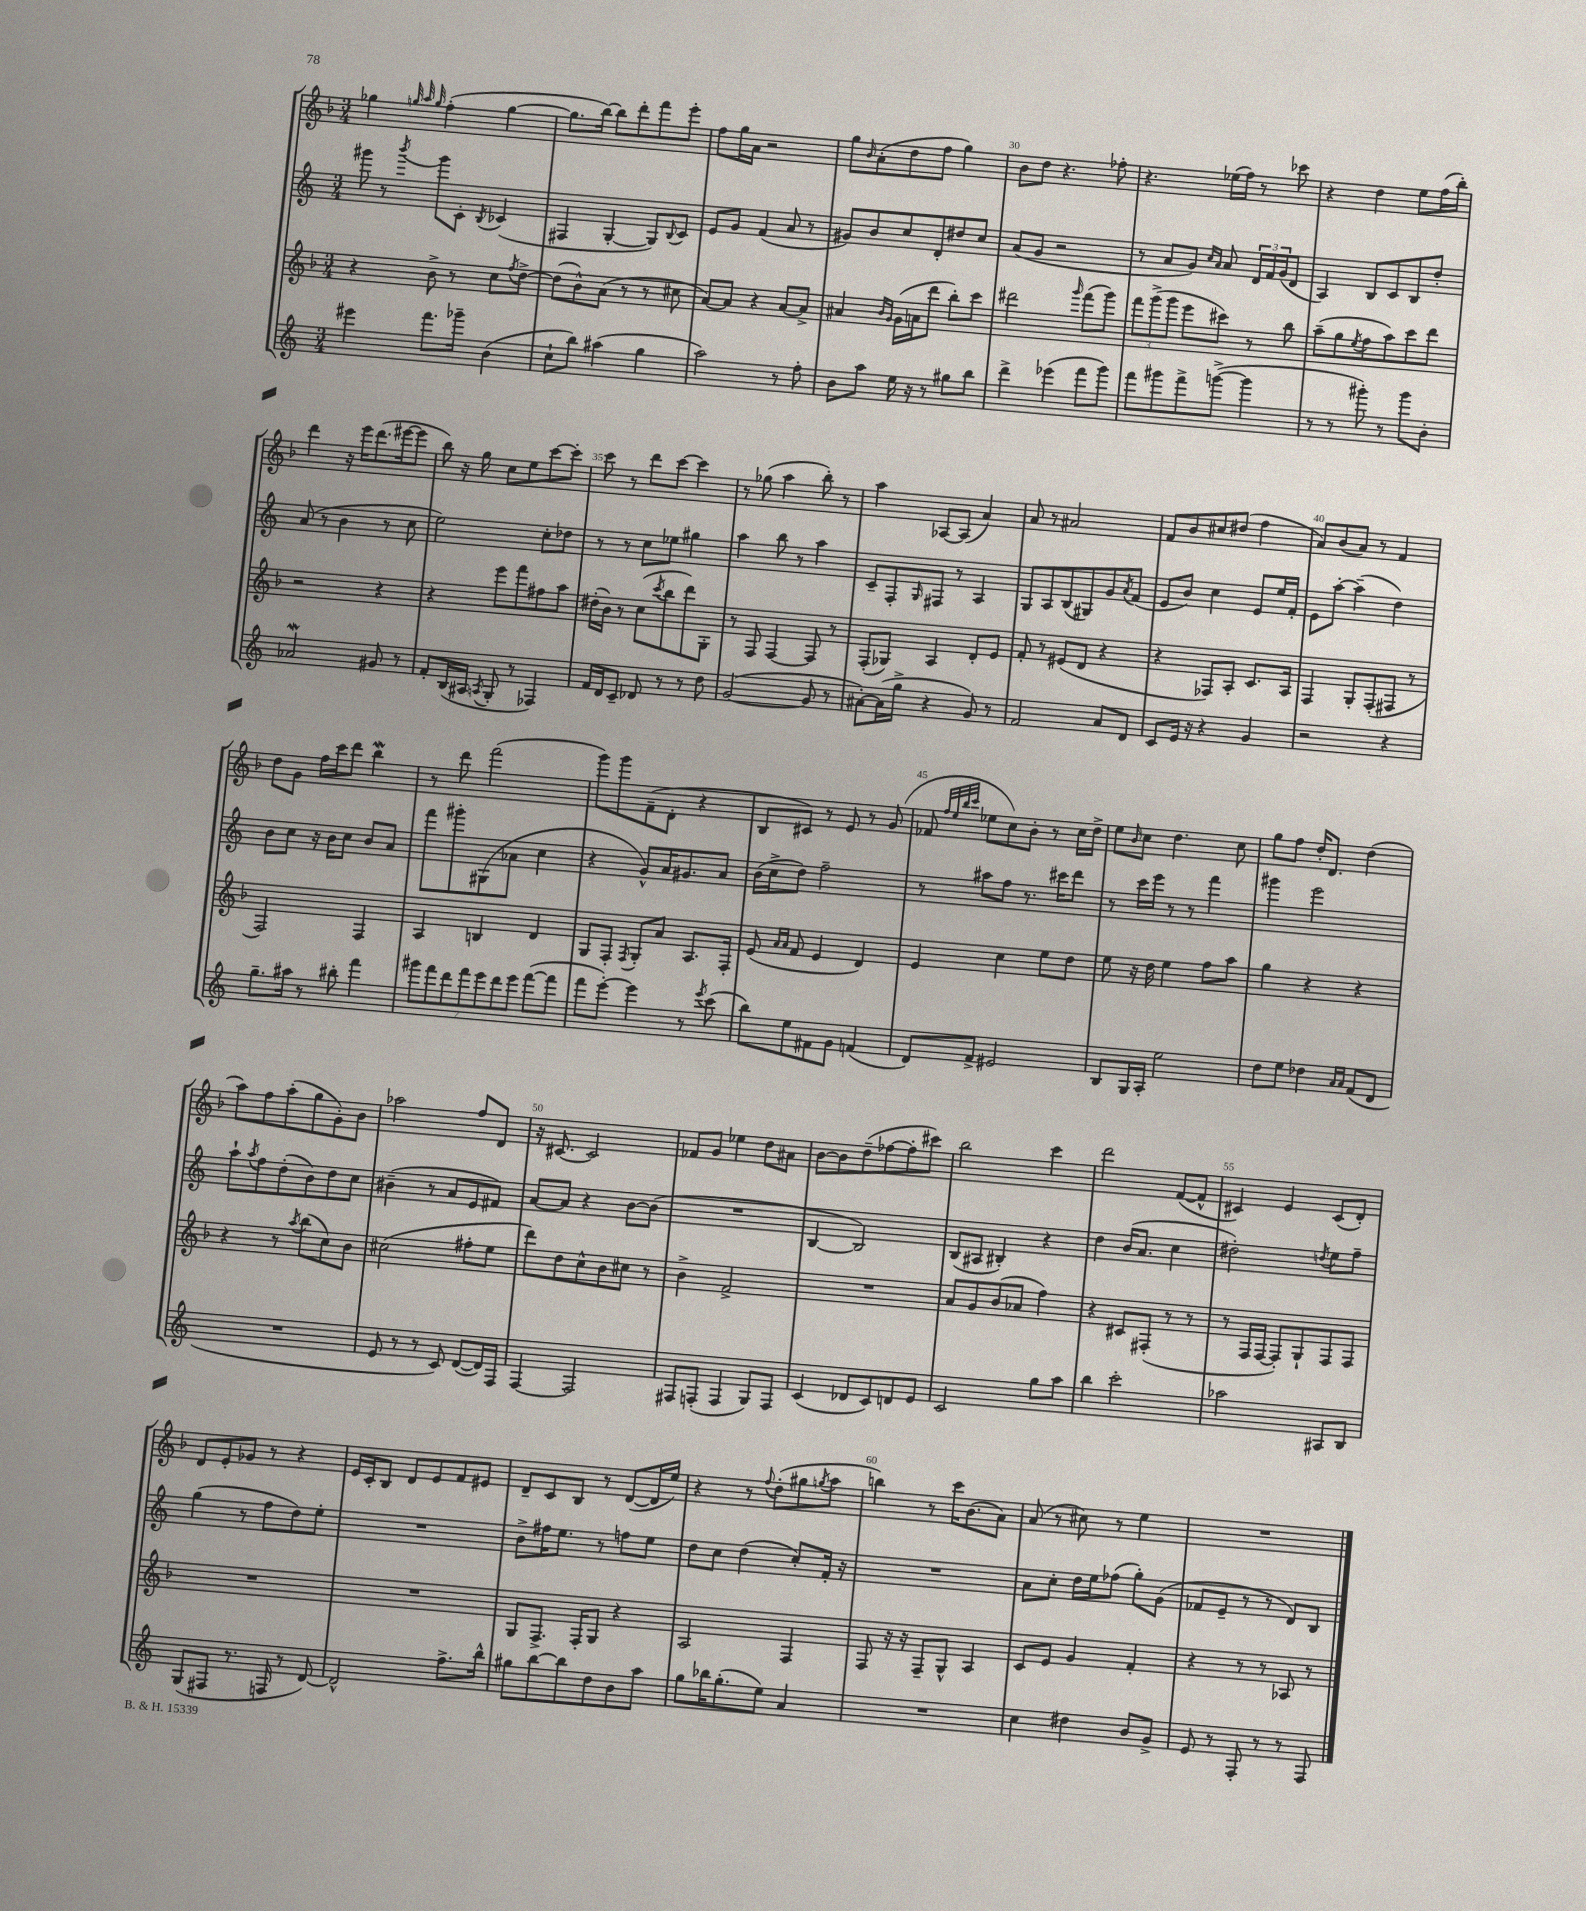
<<
\new StaffGroup <<
\new Staff = "s0" {
    \clef treble \key f \major \numericTimeSignature \time 3/4
    ges''4 \grace { g''32 a''32 g''32 } f''4-.( g''4~ |
    g''8. bes''16~) bes''8 d'''8-. f'''8 e'''8-. |
    f''8 g''16 a'16 r2 |
    g''8 \grace { bes'16 } a'8-.( d''8 f''8 g''4) |
    bes'8 d''8 r4. fes''8-. |
    r4. ees''16( f''16) r8 ces'''8 |
    r4 d''4 e''8 f''16( bes''16-.) |
    d'''4 r16 e'''16 d'''8.( eis'''16~ eis'''8 |
    bes''8) r16 g''16 c''8 e''8 c'''8~ c'''8-. |
    c'''8 r8 d'''8 c'''8~ c'''4 |
    r8 ges''8( a''4 bes''8-.) r8 |
    a''4 aes8~ aes8( a'4) |
    a'8 r8 ais'2 |
    f'8 bes'8 cis''8 dis''8( f''4 |
    a'8) bes'8( a'8) r8 f'4 |
    d''8 g'8 f''16 c'''16 d'''8 bes''4\mordent |
    r8 d'''8 f'''2( |
    g'''8) g'''8 f'8--( d'8-. r4 |
    bes8 cis'8) r8 e'8 r8 g'8( |
    fes'8 \grace { f''32 e''32 bes''32 c'''32 } ees''8 c''8) bes'8-. r8 c''16 d''16-> |
    e''8 \grace { bes'16 } c''8 d''4. c''8 |
    g''8 f''8 d''16-. d'8. d''4( |
    a''8) f''8 a''8-.( g''8 g'8-.) bes'8 |
    aes''2 f''8 d'8 |
    r16 cis'8.~ cis'2 |
    fes'8 g'8 ees''4 d''8 ais'8 |
    bes'8~ bes'8 d''8--( fes''8~ fes''8-. cis'''8) |
    bes''2 c'''4 |
    d'''2 f'8~( f'8-^ |
    cis'4) e'4 cis'8( d'8-.) |
    d'8 e'8-. ges'8 r8 r4 |
    e'16 c'16-. bes8 d'8 e'8 f'8 eis'8 |
    d'8-- c'8 bes8 r8 d'8~( d'16 e''16) |
    r4 r8 \appoggiatura { f''8 } d''8-.( gis''8 \acciaccatura { g''8 } a''8 |
    b''4) r8 c'''16 bes'8.( a'8) |
    a'8( r8 cis''8) r8 e''4 |
    R2. \bar "|." |
}
\new Staff = "s1" {
    \clef treble \key c \major \numericTimeSignature \time 3/4
    gis'''8 r8 \acciaccatura { b'''8 } gis'''8 c'8-. \acciaccatura { b8 } ces'4( |
    fis4 g4~-. g8) \appoggiatura { b8 } c'8 |
    e'8 g'8 f'4( a'8 r8 |
    gis'8) b'8 c''8 d'8-. dis''8 c''8 |
    a'8( g'8 r2 |
    r8 a'8 g'8) \grace { c''16 a'16 } a'8 \tuplet 3/2 { d'16 f'16 g'16( } d'8 |
    a4) b8 c'8 b8 d''8-. |
    a'8( r8 b'4 r8 c''8 |
    e''2) c''8-. des''8 |
    r8 r8 c''8 ees''8 gis''4 |
    a''4 b''8 r8 a''4 |
    c'8-- f8-. \grace { g16 } fis8 r8 a4 |
    g8 a8 b8( gis8) g'8 \acciaccatura { a'8 } f'8( |
    e'8 b'8) c''4 e'8 e''16 f'16-. |
    e'8 a''8~-. a''4--( d''4) |
    b'8 c''8 r16 b'16 c''8 b'8 a'8 |
    f'''8 gis'''8-. gis8( aes'8 c''4 |
    r4 g'8-^) a'16 gis'8. a'8 |
    b'16( c''16-> d''8) f''2-- |
    r8 ais''8 f''8 r8. cis'''16 d'''8 |
    r8 c'''16 e'''16 r8 r8 f'''4 |
    gis'''4 e'''2 |
    a''8-! \acciaccatura { a''8 } f''8 d''8-.( b'8) d''8 c''8 |
    bis'4--( r8 a'8 e'8 fis'8) |
    a'8~ a'8 r4 b'8~ b'8( |
    R2. |
    b4~ b2) |
    b8( ais8 bis4-.) r4 |
    d''4 b'16( a'8. c''4 |
    dis''2-.) \acciaccatura { d''8 } e''8 f''8-- |
    g''4( r8 f''8 d''8) e''8-. |
    R2. |
    b'8-> fis''16 e''8. r8 f''8 e''8 |
    d''8 c''8 d''4( c''8-.) f'16-. r16 |
    R2. |
    a'8 c''8-. d''16 e''16 fes''8( g''8-.) g'8( |
    fes'8 e'8-- r8 r8 d'8) b8 \bar "|." |
}
\new Staff = "s2" {
    \clef treble \key f \major \numericTimeSignature \time 3/4
    r4 bes'8-> r8 c''8 \acciaccatura { f''8 } d''8~-> |
    d''8( bes'8-^) a'8( r8 r8 cis''8 |
    a'8~) a'8 r4 a'8~ a'8-> |
    ais'4 \grace { bes'16 g'16 } g'16( a'16 d'''8 bes''8-.) c'''8 |
    dis'''2 \grace { g'''16 } f'''8( g'''8) |
    \tuplet 3/2 { f'''8 g'''8->( g'''8 } e'''8 cis'''8) r8 bes''8 |
    a''8--( g''8 \acciaccatura { e''8 } f''8 a''8) c'''8 d'''8 |
    r2 r4 |
    r4 e'''8 f'''8 fis''8 a''8 |
    dis''16-.( bes'16) r8 c''8( \acciaccatura { c'''8 } bes''8 d'''8) g8-. |
    r8 f8 f4~ f8 r8 |
    f8-.( ges8) a4 d'8-. e'8 |
    f'8-. r8 eis'8( d'8 r4 |
    r4 fes8) a8-. c'8. a16 |
    f4 g8-. f8-.( fis8 r8 |
    f2) f4 |
    a4 b4 d'4 |
    g8 f8-. \acciaccatura { f8 } g8-. a'8 a8. f16-. |
    e'8( \grace { a'16 a'16 } f'8 e'4 d'4) |
    e'4 c''4 e''8 d''8 |
    e''8 r16 d''16 e''4 f''8 a''8 |
    g''4 r4 r4 |
    r4 r8 \acciaccatura { a''8 } bes''8( c''8) bes'8 |
    cis''2( fis''8-. e''8 |
    d'''8) d''8 c''8-^ bes'8 cis''8 r8 |
    bes'4-> f'2-> |
    R2. |
    a'8 g'8 bes'8( aes'8 f''4) |
    r4 cis'8 fis8-.( r8 r8 |
    r8 f16 f16~ f8-.) g8-! f8 f8 |
    R2. |
    R2. |
    g8 f8.-> f16-. g8 r4 |
    a2 f4 |
    f8 r16 r16 f8-- g8-^ a4 |
    c'8 e'8 g'4 f'4-. |
    r4 r8 r8 aes8 r8 \bar "|." |
}
\new Staff = "s3" {
    \clef treble \key c \major \numericTimeSignature \time 3/4
    eis'''4 f'''8. ges'''16-- b'4( |
    c''8-! b''8) ais''4( g''4 |
    a''2) r8 f''8-. |
    b'8 a''8 e''16 r16 r8 gis''8 b''8 |
    d'''4-> ees'''4( f'''8 g'''8) |
    f'''8 gis'''8 f'''8-> g'''8~->( g'''4 |
    r8 r8 gis'''8-.) r8 gis'''8 b'8-. |
    aes'2\mordent gis'8 r8 |
    f'8-. b16( ais16 \acciaccatura { a8 } g8-. r8 fes4) |
    f'16 d'16 c'8-- des'8 r8 r8 d''8 |
    g'2~( g'8 r8 |
    ais'8~-.) ais'16( g''16-> r4 g'8) r8 |
    f'2 a'8 d'8 |
    c'8 e'16 r16 r4 g'4 |
    r2 r4 |
    g''8.-- ais''16 r8 bis''8-. f'''4 |
    \tuplet 7/4 { gis'''8 f'''8 d'''8 f'''8 e'''8 d'''8 e'''8 } f'''8~( f'''8 |
    f'''8 e'''8~-.) e'''4 r8 \acciaccatura { e'''8 } c'''8( |
    b''8) e''8 fis'8 g'8 f'4( |
    d'8) f'8-> eis'2 |
    b8 g16 a16-. e''2 |
    d''8 e''8 des''4 \grace { a'16 a'16 } f'8( d'8 |
    R2. |
    e'8 r8 r8 c'8) d'8~( d'16) f16 |
    f4~ f2 |
    fis8 f8-.( f4 g8) f8 |
    c'4( des'8 c'8) d'8 e'8 |
    c'2 g''8 a''8 |
    b''4 c'''2-. |
    aes''2 ais8 b8 |
    g8( fis8 r8. f16 r8 d'8~) |
    d'2-^ f''8.-> b''16-^ |
    gis''8 b''8~ b''8 d''8 b'8 a''8 |
    g''8 bes''16 g''8.-.( e''8) a'4 |
    R2. |
    c''4 dis''4 b'8 g'8-> |
    e'8 r8 f8-. r8 r8 f8 \bar "|." |
}
>>
>>
\layout { \context { \Score currentBarNumber = #26 \override BarNumber.break-visibility = ##(#f #t #t) barNumberVisibility = #(every-nth-bar-number-visible 5) } }
